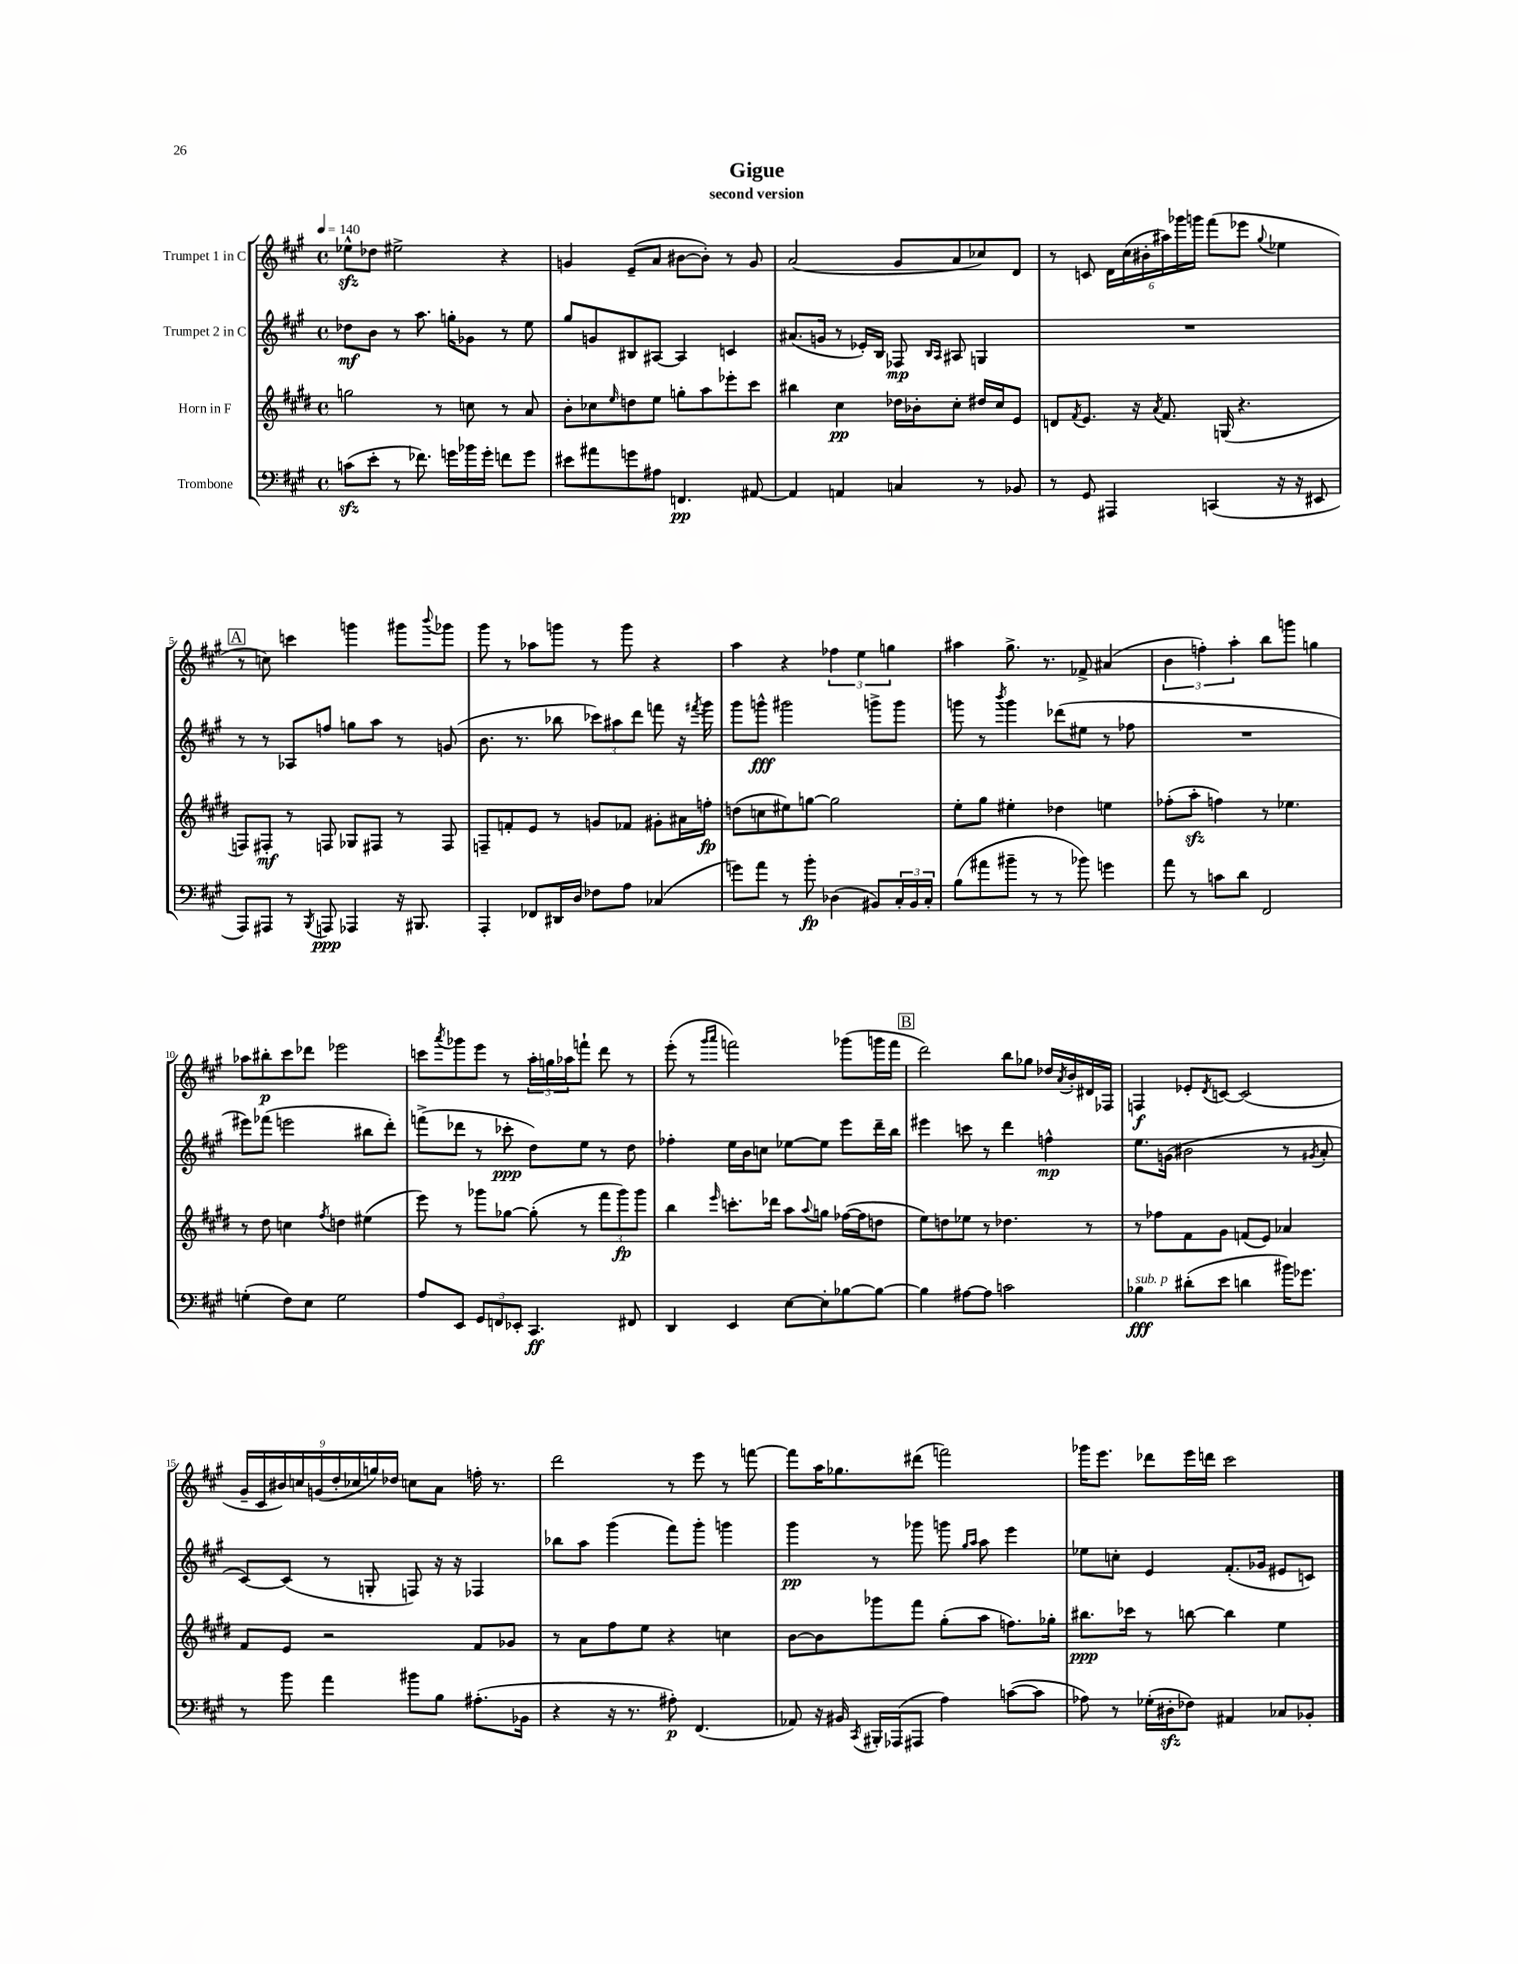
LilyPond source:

\header { title = "Gigue" subtitle = "second version" }
<<
\new StaffGroup <<
\new Staff = "s0" \with { instrumentName = "Trumpet 1 in C" } {
    \clef treble \key a \major \defaultTimeSignature \time 4/4 \tempo 4 = 140
    ees''8-^\sfz des''8 eis''2-> r4 |
    g'4 e'8--( a'8 bis'8~ bis'8-.) r8 g'8 |
    a'2( gis'8 a'8 ces''8) d'8 |
    r8 c'8 \tuplet 6/4 { d'16 cis''16( bis'16-. ais''16) ges'''16 g'''16 } fis'''8( ees'''8 \appoggiatura { gis''8 } ees''4 |
    \mark \markup { \box "A" } r8 c''8) c'''4 g'''4 gis'''8 \appoggiatura { b'''8 } ges'''8 |
    gis'''8 r8 aes''8 g'''8 r8 g'''8 r4 |
    a''4 r4 \tuplet 3/2 { fes''4 e''4 g''4 } |
    ais''4 gis''8.-> r8. fes'8-> ais'4( |
    \tuplet 3/2 { b'4 f''4-.) a''4-. } b''8 g'''8 g''4 |
    aes''8 bis''8-.\p cis'''8 des'''8 ees'''2 |
    c'''8 \acciaccatura { a'''8 } ges'''8 e'''8 r8 \tuplet 3/2 { a''16-. g''16 aes''16 } f'''8-! d'''8 r8 |
    e'''8-.( r8 \grace { gis'''16 a'''16 } f'''2) ges'''8( g'''16 f'''16 |
    \mark \markup { \box "B" } d'''2) b''8 ges''8 des''16 \acciaccatura { a'8 } b'16-. dis'16 fes16 |
    f4\f ees'8-. \acciaccatura { d'8 } c'8~ c'2( |
    \tuplet 9/8 { gis'16-- cis'16 bis'16) c''16 g'16( d''16-. ces''16 g''16) des''16 } c''8 a'8 f''16-. r8. |
    d'''2 r8 e'''8 r8 f'''8~ |
    f'''8 a''16 ges''8. dis'''8( f'''2) |
    ges'''16 e'''8. des'''8 e'''16 d'''16 cis'''2 \bar "|." |
}
\new Staff = "s1" \with { instrumentName = "Trumpet 2 in C" } {
    \clef treble \key a \major \defaultTimeSignature \time 4/4
    des''8\mf b'8 r8 a''8. g''16-. ges'8 r8 e''8 |
    gis''8 g'8 bis8 ais8~ ais4 c'4 |
    ais'8.( g'16 r8 ees'16-.) b16 fes8\mp \grace { b16 a16 } ais8 g4 |
    R1 |
    \mark \markup { \box "A" } r8 r8 aes8 f''8 g''8 a''8 r8 g'8( |
    b'8. r8. bes''8 \tuplet 3/2 { ces'''8) ais''8 d'''8 } f'''8 r16 \acciaccatura { fis'''8 } gis'''16 |
    gis'''8 g'''8-^\fff gis'''2 g'''8-> g'''8 |
    g'''8 r8 \acciaccatura { b'''8 } g'''4 des'''8( eis''8 r8 fes''8 |
    R1 |
    eis'''8) fes'''8( e'''2 bis''8 d'''8-.) |
    f'''8->( des'''8 r8 ces'''8-.\ppp d''8) e''8 r8 d''8 |
    fes''4-. e''16 b'16 c''8 ees''8~ ees''8 e'''8 d'''16-- b''16 |
    \mark \markup { \box "B" } eis'''4 c'''8 r8 d'''4 f''4-^\mp |
    e''8. g'16( bis'2 r8 \acciaccatura { gis'8 } a'8-. |
    cis'8~) cis'8( r8 g8-. f8) r16 r16 fes4 |
    bes''8 a''8 gis'''4( fis'''8) gis'''8-. g'''4 |
    gis'''4\pp r8 ges'''8 g'''8 \grace { gis''16 a''16 } a''8 e'''4 |
    ees''8 c''8-. e'4 fis'8.-.( ges'16 eis'8 c'8) \bar "|." |
}
\new Staff = "s2" \with { instrumentName = "Horn in F" } {
    \clef treble \key e \major \defaultTimeSignature \time 4/4
    g''2 r8 c''8 r8 a'8 |
    b'8-. ces''8 \grace { e''16 } d''8 e''8 g''8-. a''8 ees'''8-. cis'''8 |
    bis''4 cis''4\pp des''16 bes'16-. cis''8-. dis''16 cis''16 e'8 |
    d'8 \acciaccatura { fis'8 } e'8. r16 \acciaccatura { a'8 } fis'8. g16( r4. |
    \mark \markup { \box "A" } f8) fis8-.\mf r8 f8 ges8 fis8 r8 fis8 |
    f8-- f'8-. e'8 r8 g'8 fes'8 gis'8-. ais'16 f''16-.\fp |
    d''8( c''8 eis''8) g''8~ g''2 |
    e''8-. gis''8 eis''4-. des''4 e''4 |
    fes''8-.( a''8-.\sfz f''4) r8 ees''4. |
    r8 dis''8 c''4 \acciaccatura { fis''8 } d''4 eis''4( |
    e'''8) r8 ges'''8 ges''8~ ges''8-.( r8 \tuplet 3/2 { fis'''8 ges'''8\fp) ges'''8 } |
    b''4 \grace { e'''16 } c'''8.-. des'''16 a''8 \appoggiatura { a''8 } g''8 fes''16~( fes''16 d''8 |
    \mark \markup { \box "B" } e''8) d''8 ees''8 r8 des''4. r8 |
    r8 fes''8 fis'8 gis'8 f'8( e'8) aes'4 |
    fis'8 e'8 r2 fis'8 ges'8 |
    r8 a'8 fis''8 e''8 r4 c''4 |
    b'8~ b'8 ges'''8 fis'''8 gis''8-.( a''8 f''8.) ges''16-. |
    bis''8.\ppp ces'''16 r8 b''8~ b''4 e''4 \bar "|." |
}
\new Staff = "s3" \with { instrumentName = "Trombone" } {
    \clef bass \key a \major \defaultTimeSignature \time 4/4
    c'8\sfz( e'8-. r8 fes'8.) g'16 bes'16 g'16-. f'8 g'8 |
    eis'8 ais'8 g'8 ais8 f,4.\pp ais,8~ |
    ais,4 a,4 c4 r8 bes,8 |
    r8 gis,8 ais,,4 c,4( r16 r16 eis,8 |
    \mark \markup { \box "A" } a,,8) ais,,8 r8 \acciaccatura { b,,8 } a,,8\ppp aes,,4 r16 bis,,8. |
    a,,4-. fes,8 dis,16 d16 fes8 a8 ces4( |
    g'8) a'8 r8 b'8-.\fp des4( bis,8) \tuplet 3/2 { cis16-. bis,16 cis16-. } |
    b8( ais'8 bis'8-- r8 r8 bes'8) g'4 |
    a'8 r8 c'8 d'8 fis,2 |
    g4-.( fis8) e8 g2 |
    a8 e,8 \tuplet 3/2 { gis,8 f,8 ees,8-. } cis,4.\ff fis,8 |
    d,4 e,4 e8~ e8-. bes8~ bes8~ |
    \mark \markup { \box "B" } bes4 ais8~ ais8 c'2 |
    bes4\fff^\markup { \italic "sub. p" } dis'8-.( e'8 d'4 bis'16) ges'8. |
    r8 b'8 a'4 bis'8 b8 ais8.-.( bes,16 |
    r4 r16 r8. ais8-.\p) fis,4.( |
    aes,8) r16 bis,16 \acciaccatura { cis,8 } bis,,16-. aes,,16( ais,,8 a4) c'8~( c'8 |
    aes8) r8 ges16-.( dis16-.\sfz fes8) ais,4 ces8 bes,8-. \bar "|." |
}
>>
>>
